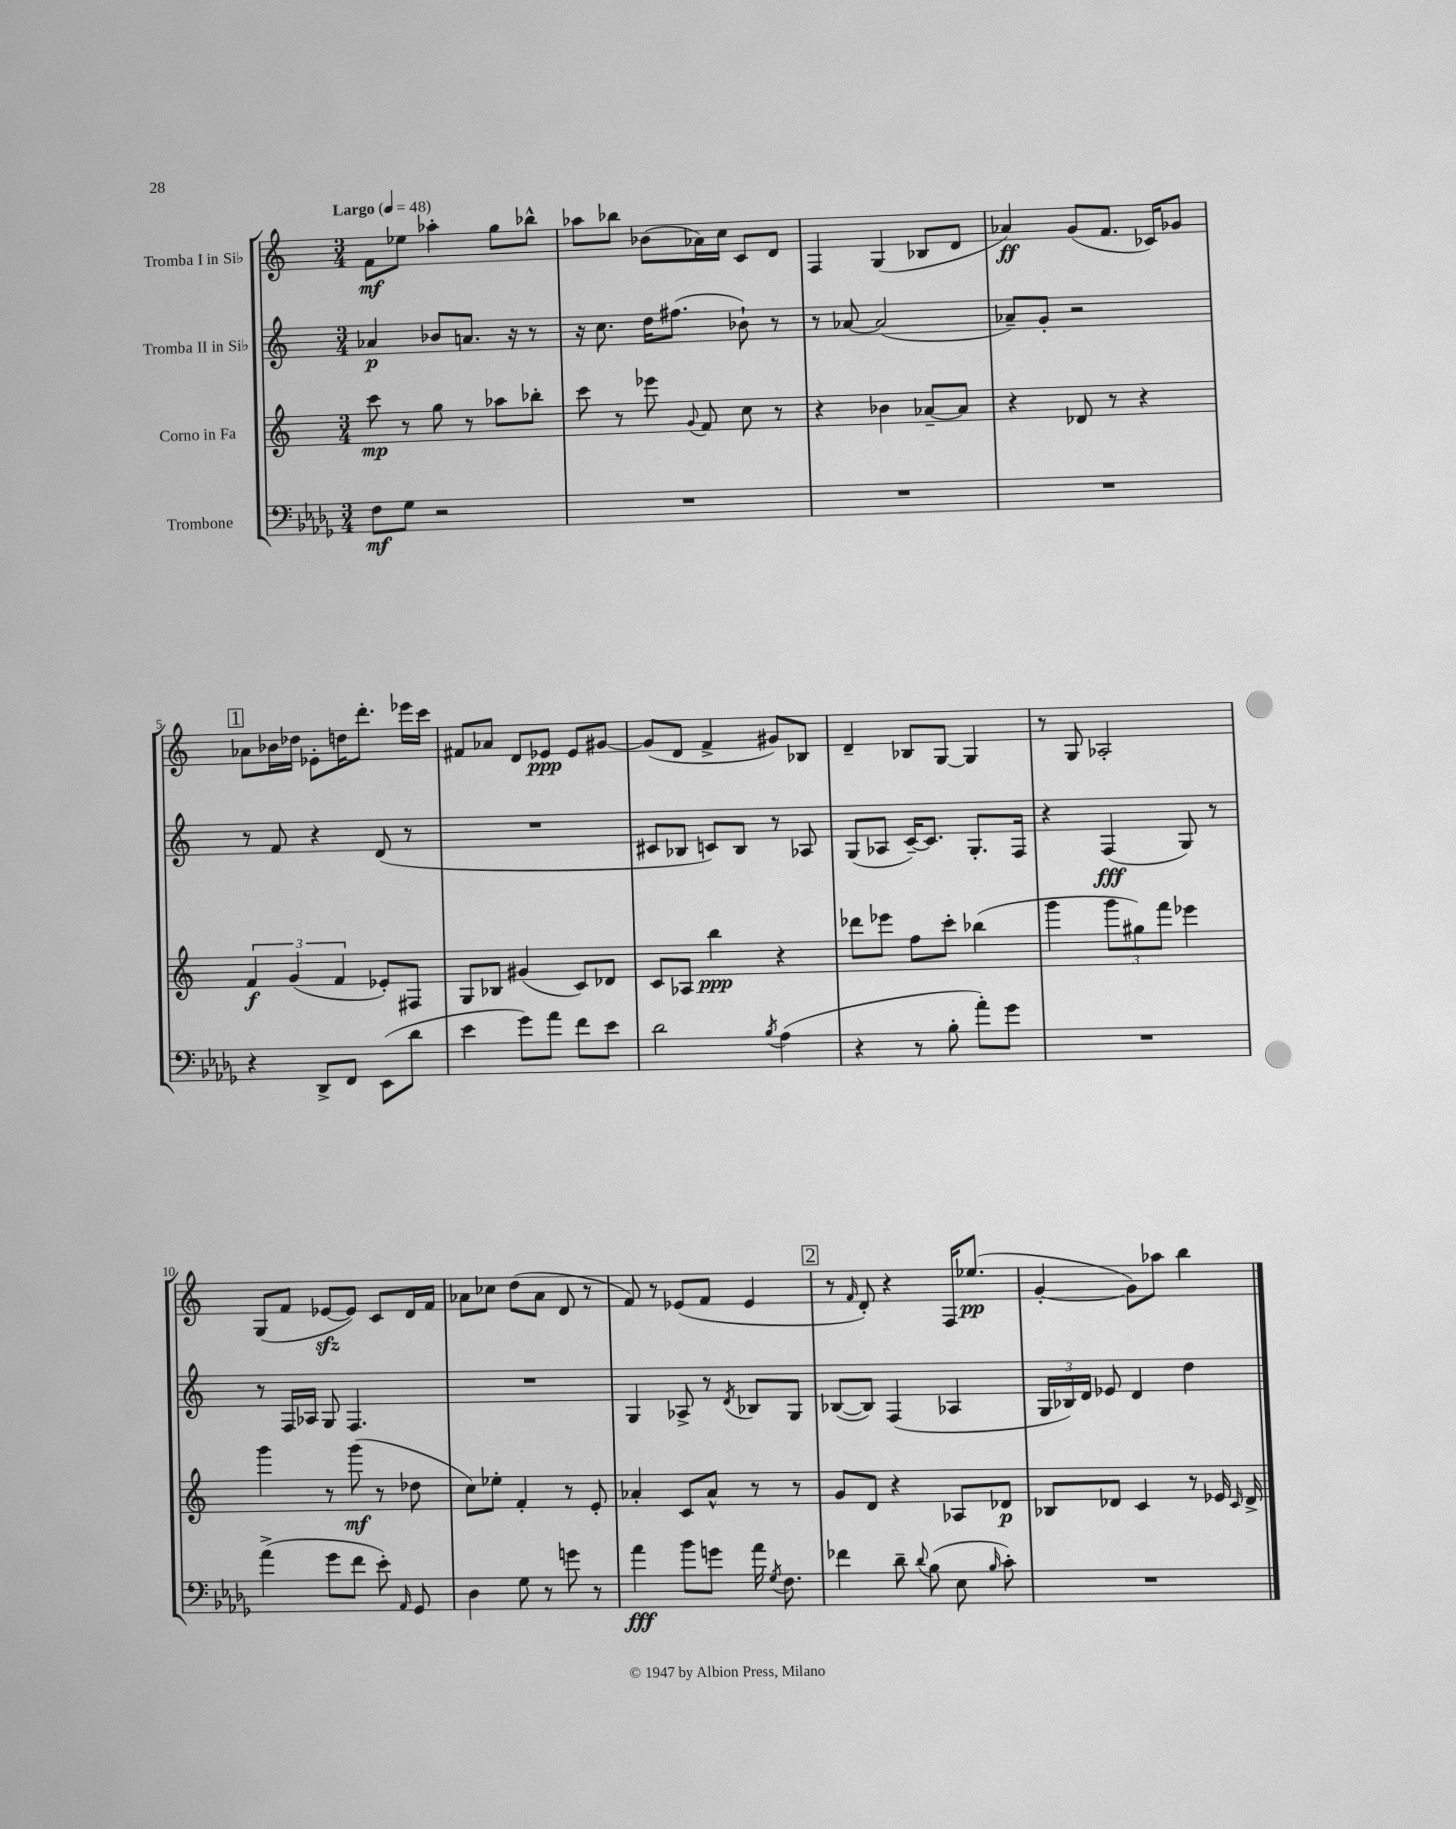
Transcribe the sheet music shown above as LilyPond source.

<<
\new StaffGroup <<
\new Staff = "s0" \with { instrumentName = "Tromba I in Sib" } {
    \clef treble \key c \major \numericTimeSignature \time 3/4 \tempo "Largo" 4 = 48
    \autoBeamOff f'8[\mf ees''8] aes''4-. g''8[ bes''8]-^ |
    aes''8[ bes''8] bes'8[( aes'16) c''16] c'8[ d'8] |
    f4 g4( bes8[ d'8] |
    aes'4\ff) g'8[( f'8.] ces'16[) ges'8] |
    \mark \markup { \box "1" } aes'8[ bes'16 des''16] ees'8[-. d''16 d'''8.]-. ees'''16[ c'''16] |
    fis'8[ aes'8] d'8[ ees'8]\ppp ees'8[ gis'8]~ |
    gis'8[( d'8] f'4-> gis'8[) bes8] |
    d'4-- bes8[ g8]~ g4 |
    r8 g8 aes2-. |
    g8[( f'8] ees'8[~\sfz ees'8]) c'8[ d'16 f'16] |
    aes'8[ ces''8] d''8[( aes'8] d'8 r8 |
    f'8) r8 ees'8[( f'8] ees'4 |
    \mark \markup { \box "2" } r8 \grace { f'16 } d'8-.) r4 f16[ ees''8.]\pp( |
    g'4~-. g'8[) aes''8] b''4 \bar "|." |
}
\new Staff = "s1" \with { instrumentName = "Tromba II in Sib" } {
    \clef treble \key c \major \numericTimeSignature \time 3/4
    \autoBeamOff aes'4\p bes'8[ a'8.] r16 r8 |
    r16 c''8. d''16[ fis''8.]( bes'8-!) r8 |
    r8 aes'8~ aes'2( |
    aes'8[--) g'8]-. r2 |
    \mark \markup { \box "1" } r8 f'8 r4 d'8( r8 |
    R2. |
    cis'8[ bes8] c'8[) bes8] r8 aes8 |
    g8[( aes8] c'16[~--) c'8.] g8.[-. f16] |
    r4 f4\fff( g8) r8 |
    r8 f16[ aes16] g8 f4. |
    R2. |
    g4 aes8-> r8 \acciaccatura { d'8 } bes8[ g8] |
    \mark \markup { \box "2" } bes8[~( bes8]) f4( aes4 |
    \tuplet 3/2 { g16[ bes16) d'16] } ees'8 d'4 d''4 \bar "|." |
}
\new Staff = "s2" \with { instrumentName = "Corno in Fa" } {
    \clef treble \key c \major \numericTimeSignature \time 3/4
    \autoBeamOff c'''8\mp r8 g''8 r8 aes''8[ bes''8]-. |
    c'''8 r8 ees'''8 \appoggiatura { g'8 } f'8 c''8 r8 |
    r4 bes'4 aes'8[~-- aes'8] |
    r4 des'8 r8 r4 |
    \mark \markup { \box "1" } \tuplet 3/2 { f'4\f g'4( f'4 } ees'8[-.) fis8] |
    g8[ bes8] gis'4( c'8[) des'8] |
    c'8[ aes8] b''4\ppp r4 |
    des'''8[ ees'''8] f''8[ c'''8]-. bes''4( |
    g'''4 \tuplet 3/2 { g'''8[ gis''8) f'''8] } ees'''4 |
    g'''4 r8 g'''8\mf( r8 des''8 |
    c''8[) ees''8]-. f'4-. r8 e'8-. |
    aes'4-. c'8[ aes'8]-^ r8 r8 |
    \mark \markup { \box "2" } g'8[ d'8] r4 aes8[ des'8]\p |
    bes8[ des'8] c'4 r8 ees'16 \grace { c'16 } des'16-> \bar "|." |
}
\new Staff = "s3" \with { instrumentName = "Trombone" } {
    \clef bass \key des \major \numericTimeSignature \time 3/4
    \autoBeamOff f8[\mf ges8] r2 |
    R2. |
    R2. |
    R2. |
    \mark \markup { \box "1" } r4 des,8[-> f,8] ees,8[( des'8] |
    ees'4 ges'8[) aes'8] f'8[ ees'8] |
    des'2 \acciaccatura { bes8 } aes4( |
    r4 r8 bes8-. aes'8[-.) ges'8] |
    R2. |
    aes'4->( ges'8[ f'8] ees'8-.) \grace { aes,16 } ges,8 |
    des4 ges8 r8 g'8 r8 |
    aes'4\fff bes'8[ g'8] aes'16 \acciaccatura { ges8 } f8. |
    \mark \markup { \box "2" } fes'4 des'8-- \appoggiatura { des'8 } bes8( ees8 \grace { bes16 } c'8-.) |
    R2. \bar "|." |
}
>>
>>
